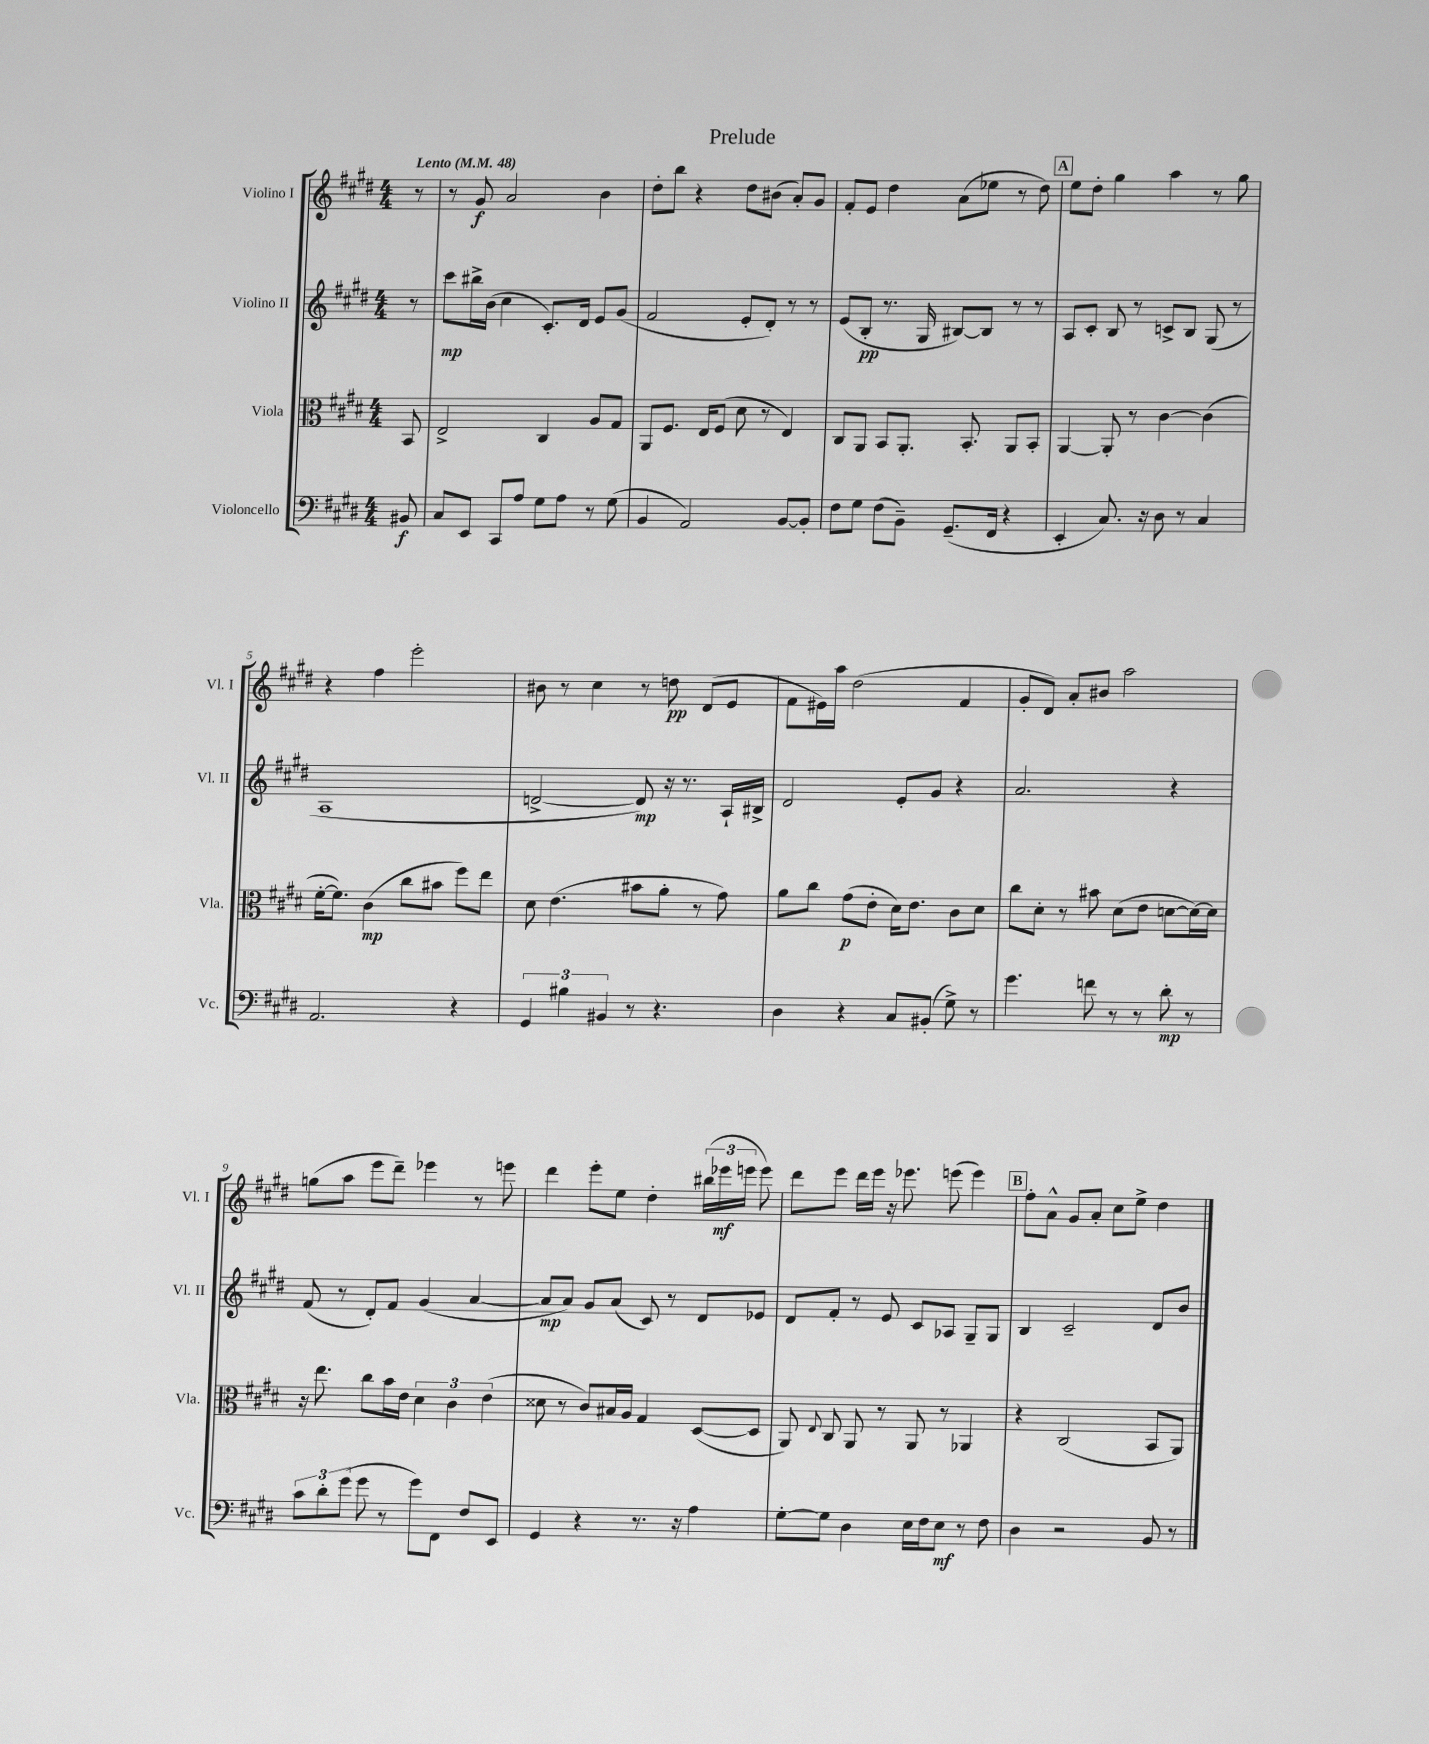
\header { title = "Prelude" }
<<
\new StaffGroup <<
\new Staff = "s0" \with { instrumentName = "Violino I" shortInstrumentName = "Vl. I" } {
    \clef treble \key e \major \numericTimeSignature \time 4/4 \partial 8 \tempo "Lento" 4 = 48
    \autoBeamOff r8 |
    r8 gis'8\f a'2 b'4 |
    dis''8[-. b''8] r4 dis''8[ bis'8]( a'8[-.) gis'8] |
    fis'8[-. e'8] dis''4 a'8[( ees''8] r8 dis''8) |
    \mark \markup { \box "A" } e''8[ dis''8]-. gis''4 a''4 r8 gis''8 |
    r4 fis''4 e'''2-. |
    bis'8 r8 cis''4 r8 d''8\pp dis'8[( e'8] |
    fis'8[ eis'16) a''16] dis''2( fis'4 |
    gis'8[-. dis'8]) a'8[-. bis'8] a''2 |
    g''8[( a''8] e'''8[ dis'''8]--) ees'''4 r8 e'''8 |
    dis'''4 e'''8[-. e''8] dis''4-. \tuplet 3/2 { bis''16[( ees'''16\mf e'''16] } e'''8) |
    dis'''8[ e'''8] dis'''16[ e'''16] r16 ees'''8. e'''8( e'''4) |
    \mark \markup { \box "B" } fis''8[-. a'8]-^ gis'8[ a'8]-. cis''8[ e''8]-> dis''4 \bar "|." |
}
\new Staff = "s1" \with { instrumentName = "Violino II" shortInstrumentName = "Vl. II" } {
    \clef treble \key e \major \numericTimeSignature \time 4/4 \partial 8
    \autoBeamOff r8 |
    cis'''8[\mp bis''16-> b'16]( cis''4 cis'8.[-.) dis'16] e'8[ gis'8]( |
    fis'2 e'8[-. dis'8]-.) r8 r8 |
    e'8[( b8]-.\pp r8. gis16 bis8[~) bis8] r8 r8 |
    \mark \markup { \box "A" } a8[ cis'8]-. b8 r8 c'8[-> b8] gis8( r8 |
    a1 |
    d'2~-> d'8\mp) r16 r8. a16[-! bis16]-> |
    dis'2 e'8[-. gis'8] r4 |
    a'2. r4 |
    fis'8( r8 dis'8[-.) fis'8] gis'4( a'4~ |
    a'8[\mp a'8]) gis'8[ a'8]( cis'8) r8 dis'8[ ees'8] |
    dis'8[ fis'8]-. r8 e'8 cis'8[ aes8] gis8[-- gis8] |
    \mark \markup { \box "B" } b4 cis'2-- dis'8[ b'8] \bar "|." |
}
\new Staff = "s2" \with { instrumentName = "Viola" shortInstrumentName = "Vla." } {
    \clef alto \key e \major \numericTimeSignature \time 4/4 \partial 8
    \autoBeamOff b,8 |
    e2-> cis4 a8[ gis8] |
    a,8[ fis8.] e16[ fis8]( dis'8 r8 e4) |
    cis8[ a,8] b,8[ a,8.]-. b,8.-. a,8[ b,8]-. |
    \mark \markup { \box "A" } a,4~ a,8-. r8 cis'4~ cis'4( |
    fis'16[~-. fis'8.]) cis'4\mp( cis''8[ bis'8] fis''8[) e''8] |
    dis'8 e'4.( bis'8[ a'8]-. r8 gis'8) |
    a'8[ cis''8] gis'8[\p( e'8]-. dis'16[) e'8.] cis'8[ dis'8] |
    cis''8[ dis'8]-. r8 bis'8 dis'8[( e'8] d'8[~ d'16~) d'16] |
    r16 e''8. cis''8[ b'16 e'16] \tuplet 3/2 { dis'4 cis'4 e'4( } |
    disis'8 r8 cis'8[) bis16 a16] gis4 dis8[~( dis8] |
    a,8) \appoggiatura { e8 } cis8 a,8 r8 a,8 r8 aes,4 |
    \mark \markup { \box "B" } r4 cis2( b,8[ a,8]) \bar "|." |
}
\new Staff = "s3" \with { instrumentName = "Violoncello" shortInstrumentName = "Vc." } {
    \clef bass \key e \major \numericTimeSignature \time 4/4 \partial 8
    \autoBeamOff bis,8\f |
    cis8[ e,8] cis,8[ a8] gis8[ a8] r8 gis8( |
    b,4 a,2) b,8[~ b,8]-. |
    fis8[ gis8] fis8[( b,8]--) gis,8.[--( fis,16] r4 |
    \mark \markup { \box "A" } e,4-. cis8.) r16 dis8 r8 cis4 |
    a,2. r4 |
    \tuplet 3/2 { gis,4 bis4 bis,4 } r8 r4. |
    dis4 r4 cis8[ bis,8]-.( gis8->) r8 |
    gis'4. f'8 r8 r8 dis'8-.\mp r8 |
    \tuplet 3/2 { cis'8[ dis'8-. gis'8]( } gis'8 r8 gis'8[) fis,8] fis8[ e,8] |
    gis,4 r4 r8. r16 a4 |
    gis8[~-. gis8] dis4 e16[ fis16 e8]\mf r8 fis8 |
    \mark \markup { \box "B" } dis4 r2 b,8 r8 \bar "|." |
}
>>
>>
